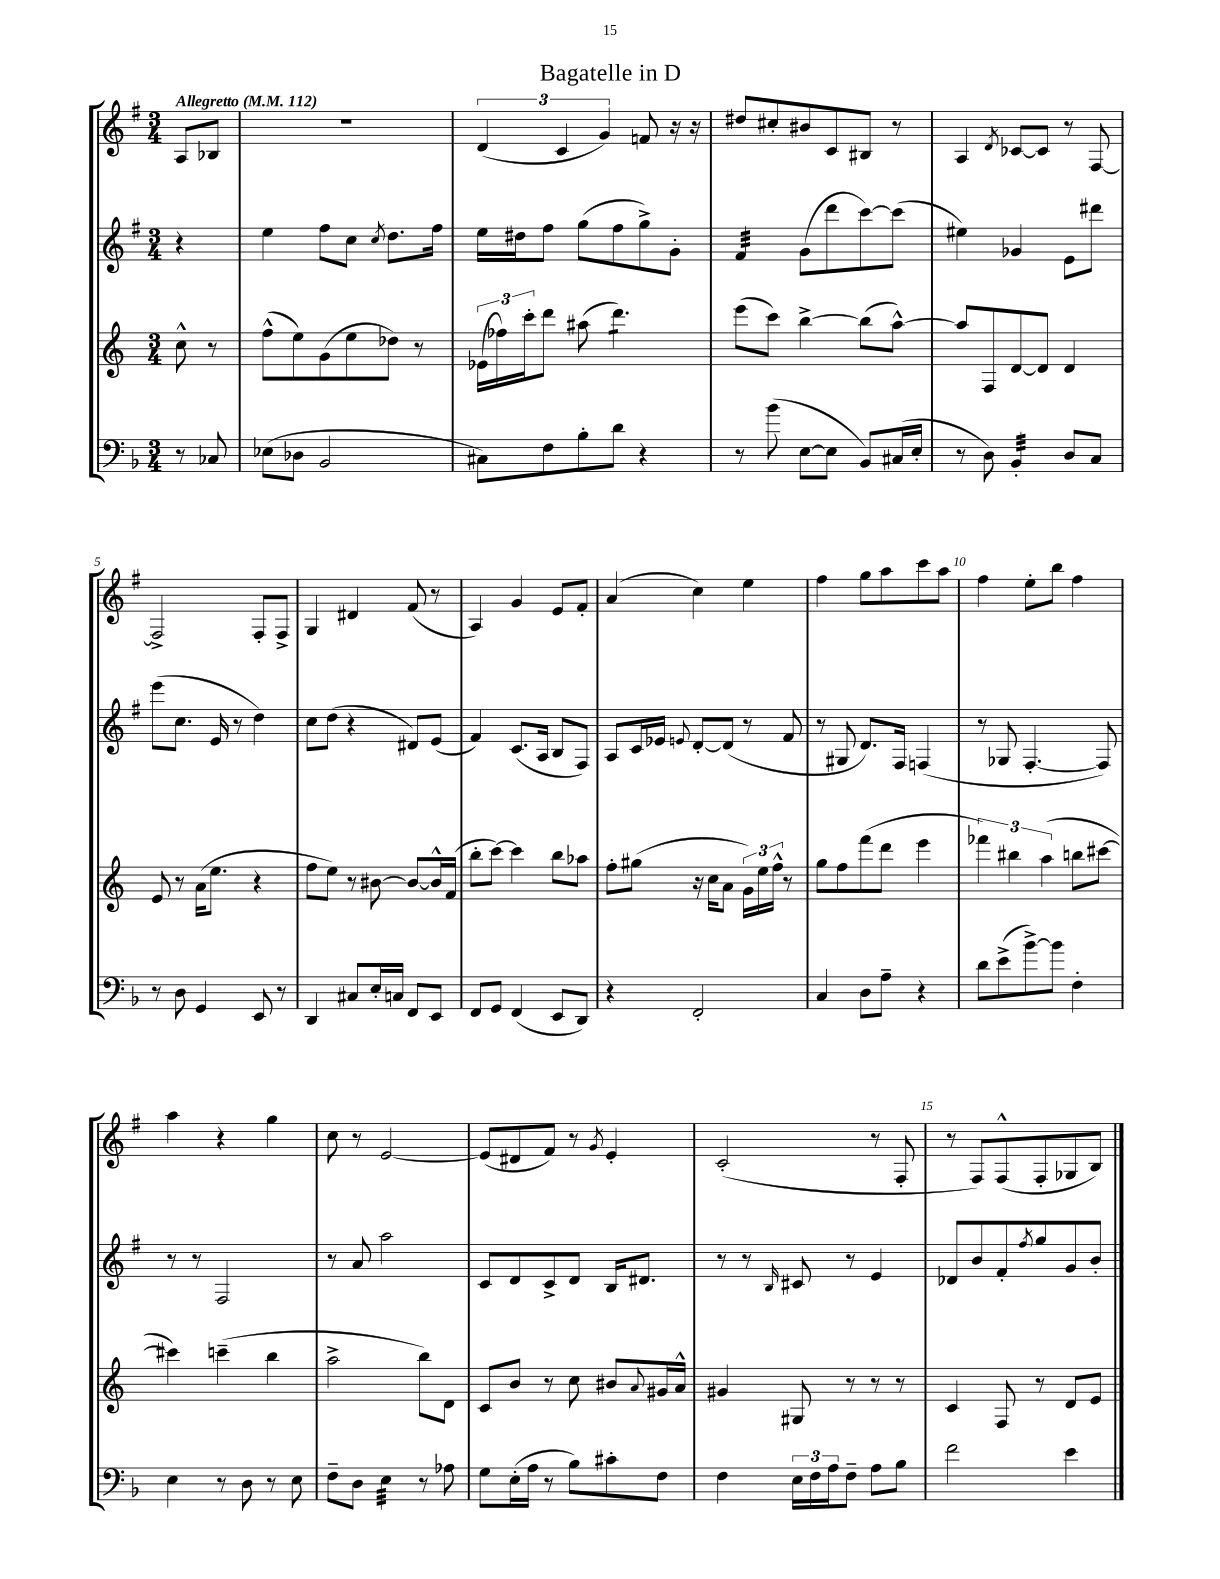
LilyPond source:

\header { title = "Bagatelle in D" }
<<
\new StaffGroup <<
\new Staff = "s0" {
    \clef treble \key g \major \numericTimeSignature \time 3/4 \partial 4 \tempo "Allegretto" 4 = 112
    a8 bes8 |
    R2. |
    \tuplet 3/2 { d'4( c'4 g'4) } f'8 r16 r16 |
    dis''8 cis''8-. bis'8 c'8 bis8 r8 |
    a4 \acciaccatura { d'8 } ces'8~ ces'8 r8 fis8~ |
    fis2-> fis8-. fis8-> |
    g4 dis'4 fis'8( r8 |
    a4) g'4 e'8 fis'8-. |
    a'4( c''4) e''4 |
    fis''4 g''8 a''8 c'''8 a''8 |
    fis''4 e''8-. b''8 fis''4 |
    a''4 r4 g''4 |
    c''8 r8 e'2~ |
    e'8( dis'8 fis'8) r8 \acciaccatura { g'8 } e'4-. |
    c'2-.( r8 fis8-. |
    r8 fis8) fis8-^( fis8-. ges8 b8) \bar "|." |
}
\new Staff = "s1" {
    \clef treble \key g \major \numericTimeSignature \time 3/4 \partial 4
    r4 |
    e''4 fis''8 c''8 \acciaccatura { c''8 } d''8. fis''16 |
    e''16 dis''16 fis''8 g''8( fis''8 g''8->) g'8-. |
    fis'4:32 g'8( d'''8 c'''8~) c'''8( |
    eis''4) ges'4 e'8 dis'''8 |
    e'''8( c''8. e'16 r8 d''4) |
    c''8 d''8( r4 dis'8) e'8( |
    fis'4) c'8.( a16 b8 fis8) |
    a8 c'16 ees'16 \appoggiatura { e'8 } d'8~-. d'8( r8 fis'8 |
    r8 gis8 d'8.) fis16 f4( |
    r8 ges8 fis4.~-. fis8) |
    r8 r8 fis2 |
    r8 a'8 a''2 |
    c'8 d'8 c'8-> d'8 b16 dis'8. |
    r8 r8 \grace { b16 } cis'8 r8 e'4 |
    des'8 b'8 fis'8-. \acciaccatura { fis''8 } g''8 g'8 b'8-. \bar "|." |
}
\new Staff = "s2" {
    \clef treble \key c \major \numericTimeSignature \time 3/4 \partial 4
    c''8-^ r8 |
    f''8-^( e''8) g'8( e''8 des''8) r8 |
    \tuplet 3/2 { ees'16( fes''16) c'''16-. } d'''8 ais''8( d'''4.:8) |
    e'''8( c'''8) b''4~-> b''8( a''8~-^) |
    a''8 f8 d'8~ d'8 d'4 |
    e'8 r8 a'16( e''8. r4 |
    f''8 e''8) r8 bis'8~ bis'8~ bis'16-^ f'16( |
    b''8-. c'''8~) c'''4 b''8 aes''8 |
    f''8-. gis''8( r16 c''16 a'8 \tuplet 3/2 { g'16) e''16 f''16-^ } r8 |
    g''8 f''8 f'''8( d'''8 e'''4 |
    \tuplet 3/2 { fes'''4) bis''4 a''4( } b''8 cis'''8~ |
    cis'''4) c'''4--( b''4 |
    a''2-> b''8) d'8 |
    c'8 b'8 r8 c''8 bis'8 \appoggiatura { a'8 } gis'16 a'16-^ |
    gis'4 gis8 r8 r8 r8 |
    c'4 f8 r8 d'8 e'8 \bar "|." |
}
\new Staff = "s3" {
    \clef bass \key f \major \numericTimeSignature \time 3/4 \partial 4
    r8 ces8 |
    ees8( des8 bes,2 |
    cis8) f8 bes8-. d'8 r4 |
    r8 bes'8( e8~ e8 bes,8) cis16( e16-. |
    r8 d8) bes,4:32-. d8 c8 |
    r8 d8 g,4 e,8 r8 |
    d,4 cis8 e16-. c16 f,8 e,8 |
    f,8 g,8 f,4( e,8 d,8) |
    r4 f,2-. |
    c4 d8 a8-- r4 |
    d'8 e'8->( bes'8~->) bes'8 f4-. |
    e4 r8 d8 r8 e8 |
    f8-- d8 e4:32 r8 aes8 |
    g8 e16-.( a16 r8 bes8) cis'8-. f8 |
    f4 \tuplet 3/2 { e16 f16 a16 } f8-- a8 bes8 |
    f'2 e'4 \bar "|." |
}
>>
>>
\layout { \context { \Score \override BarNumber.break-visibility = ##(#f #t #t) barNumberVisibility = #(every-nth-bar-number-visible 5) } }
